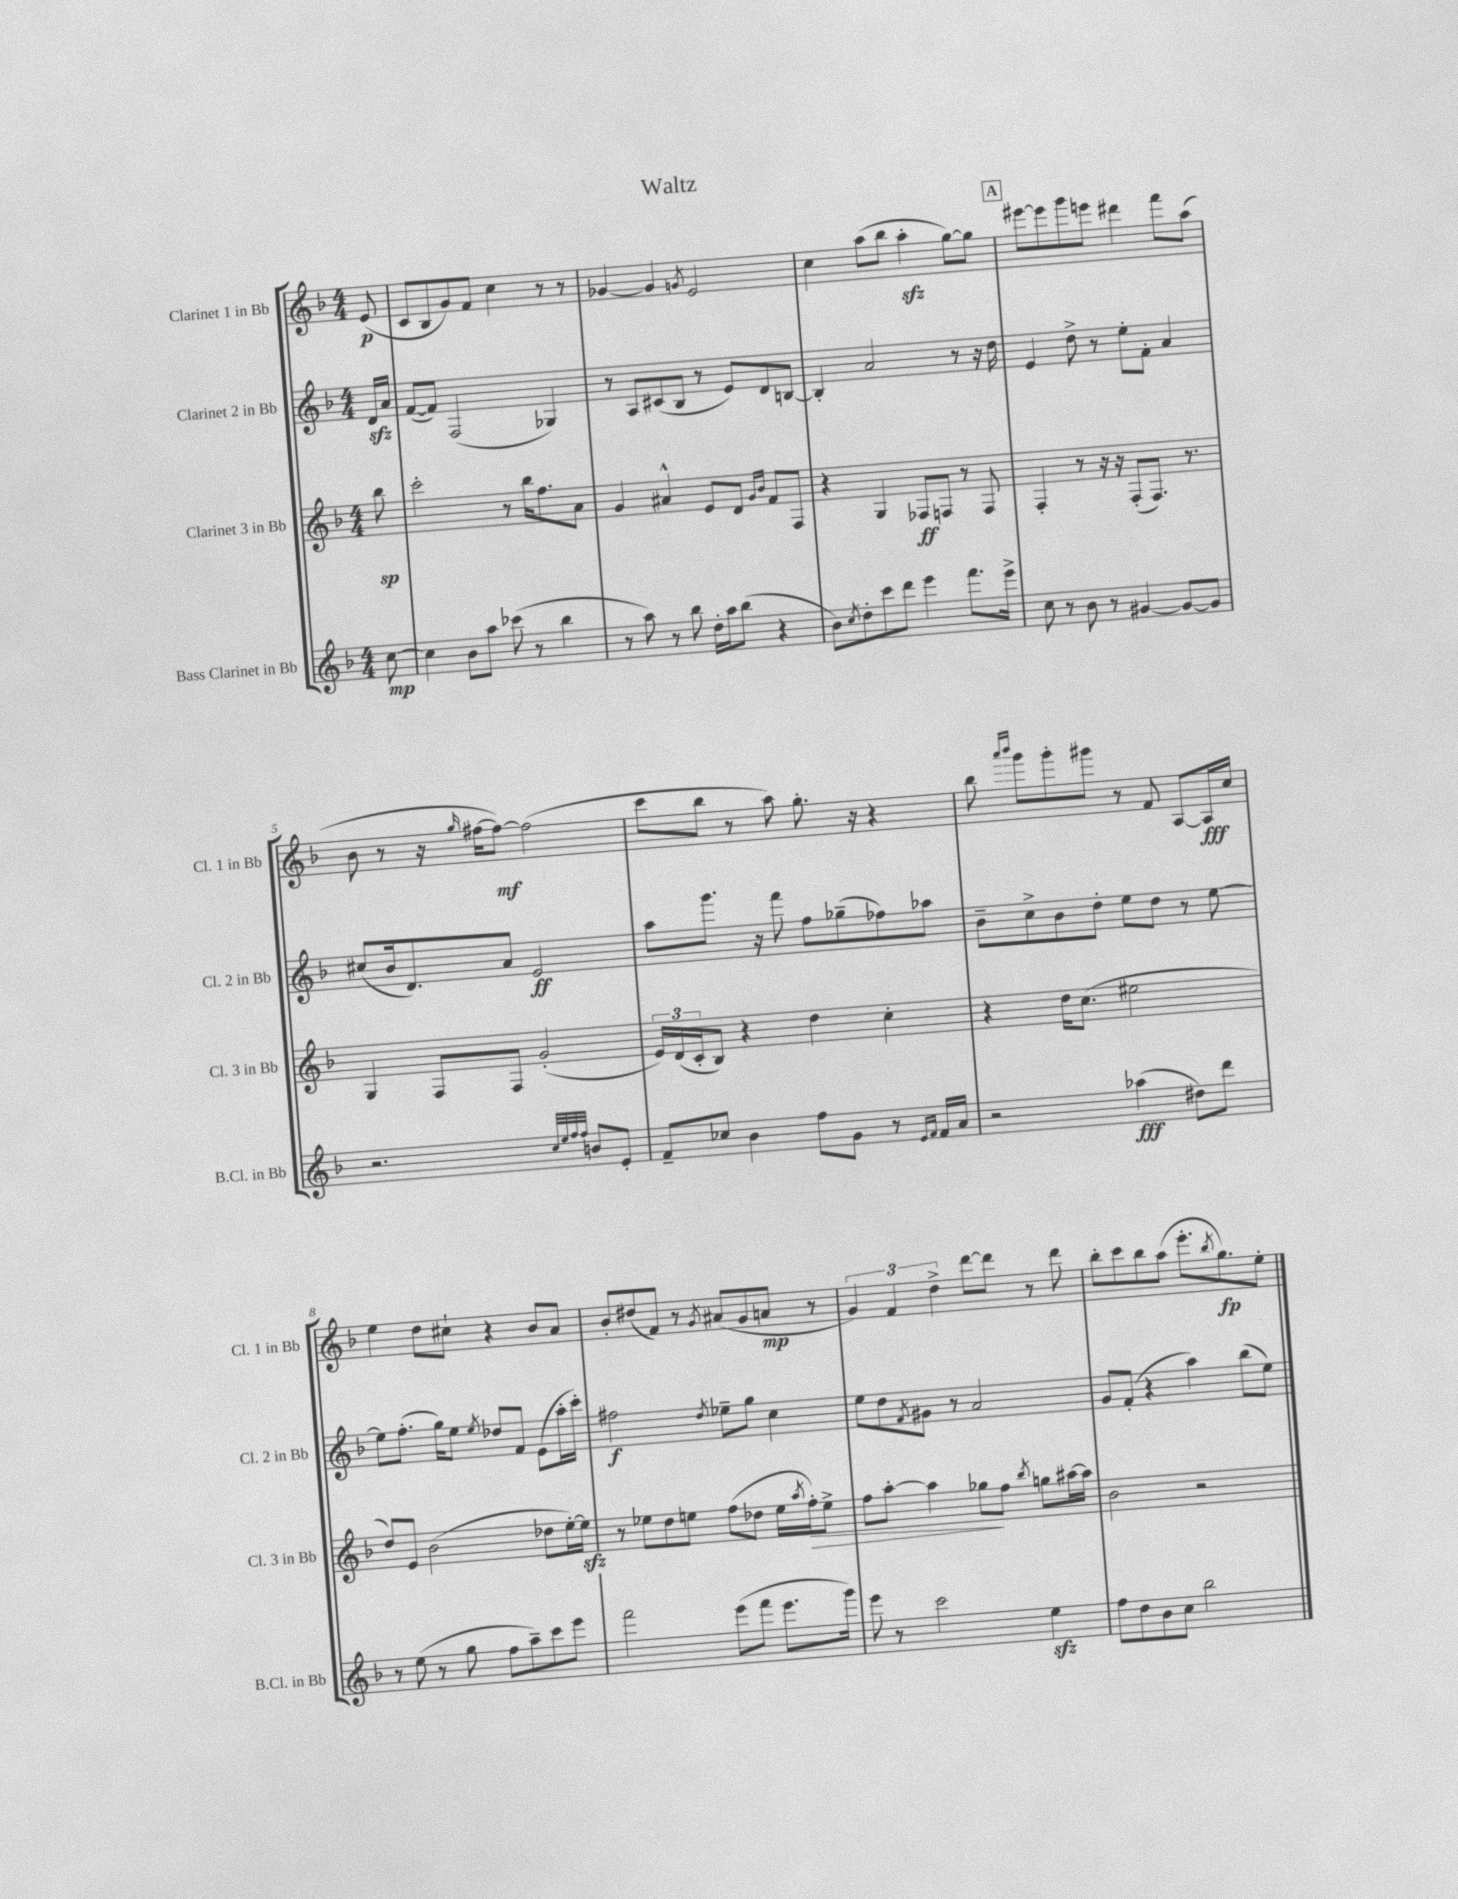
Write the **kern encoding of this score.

**kern	**dynam	**kern	**dynam	**kern	**dynam	**kern	**dynam
*part4	*part4	*part3	*part3	*part2	*part2	*part1	*part1
*staff4	*staff4	*staff3	*staff3	*staff2	*staff2	*staff1	*staff1
*I"Bass Clarinet in Bb	*	*I"Clarinet 3 in Bb	*	*I"Clarinet 2 in Bb	*	*I"Clarinet 1 in Bb	*
*I'B.Cl. in Bb	*	*I'Cl. 3 in Bb	*	*I'Cl. 2 in Bb	*	*I'Cl. 1 in Bb	*
*clefG2	*	*clefG2	*	*clefG2	*	*clefG2	*
*k[b-]	*	*k[b-]	*	*k[b-]	*	*k[b-]	*
*M4/4	*	*M4/4	*	*M4/4	*	*M4/4	*
=	=	=	=	=	=	=	=
[8cc\	mp	8bb-\	sp	16dzz/LL	.	(8e/	p
.	.	.	.	16a/JJ	.	.	.
=1	=1	=1	=1	=1	=1	=1	=1
4cc\]	.	2ccc'\	.	([8f/L	.	8c/L	.
.	.	.	.	8f/J])	.	8B-/	.
8b-\L	.	.	.	(2F/	.	8g/)	.
8aa\J	.	.	.	.	.	8f/J	.
(8ccc-X\	.	8r	.	.	.	4cc\	.
8r	.	16bb-\KL	.	.	.	.	.
.	.	8.ff\	.	.	.	.	.
4bb-\	.	.	.	4G-X/)	.	8r	.
.	.	8a\J	.	.	.	8r	.
=2	=2	=2	=2	=2	=2	=2	=2
8r	.	4g/	.	8r	.	[4g-X/	.
8aa\)	.	.	.	8A/L	.	.	.
8r	.	4a#X^^/	.	(8c#X/	.	4g-/]	.
8bb-\	.	.	.	8B-/J	.	.	.
.	.	.	.	.	.	8qgn/	.
16dd'\LL	.	8e/L	.	8r	.	2e/	.
16aa\J	.	.	.	.	.	.	.
(8bb-\J	.	8d/J	.	8e/L)	.	.	.
.	.	16qqg/LL	.	.	.	.	.
.	.	16qqb-/JJ	.	.	.	.	.
4r	.	8f/L	.	8d/	.	.	.
.	.	8F/J	.	[8Bn/J	.	.	.
=3	=3	=3	=3	=3	=3	=3	=3
8b-\L)	.	4r	.	4B'/]	.	4cc\	.
8qcc/	.	.	.	.	.	.	.
8dd'\	.	.	.	.	.	.	.
8ccc\	.	4G/	.	2a/	.	(8aa\L	.
8ddd\J	.	.	.	.	.	8bb-\J	.
4eee\	.	8F-X/L	ff	.	.	4aazz'\	.
.	.	8Fn/J	.	.	.	.	.
8.fff\L	.	8r	.	8r	.	[8gg\L)	.
.	.	8F/	.	16r	.	8gg\J]	.
16eee^\Jk	.	.	.	16dd\	.	.	.
!!LO:REH:place=s1:t=A
=4	=4	=4	=4	=4	=4	=4	=4
8cc\	.	4F'/	.	4e/	.	[8eee#X\L	.
8r	.	.	.	.	.	8eee#\]	.
8b-\	.	8r	.	8dd^\	.	8ggg\	.
8r	.	16r	.	8r	.	8eeen\J	.
.	.	16r	.	.	.	.	.
[4g#X/	.	(8F'/L	.	8ee'\L	.	4ddd#X\	.
.	.	8.F/J)	.	8f'\J	.	.	.
8g#/L_	.	.	.	4a/	.	8fff\L	.
.	.	8.r	.	.	.	.	.
8g#/J]	.	.	.	.	.	(8aa\J	.
!!LO:LB:g=z
=5	=5	=5	=5	=5	=5	=5	=5
2.r	.	4G/	.	(8cc#X/L	.	8b-\	.
.	.	.	.	16b-/k	.	8r	.
.	.	.	.	8.d/)	.	.	.
.	.	8F/L	.	.	.	16r	.
.	.	.	.	.	.	16qqgg/	.
.	.	.	.	.	.	[16ff#X\KL	.
.	.	8F/J	.	8a/J	.	8ff#\J_)	mf
.	.	(2g'/	.	2e/	ff	(2ff#\]	.
32qqcc/LLL	.	.	.	.	.	.	.
32qqee/	.	.	.	.	.	.	.
32qqff/	.	.	.	.	.	.	.
32qqff/JJJ	.	.	.	.	.	.	.
8bn/L	.	.	.	.	.	.	.
8e'/J	.	.	.	.	.	.	.
=6	=6	=6	=6	=6	=6	=6	=6
8f~/L	.	24e/LL)	.	8aa\L	.	8ccc\L	.
.	.	(24d/	.	.	.	.	.
.	.	24c'/J	.	.	.	.	.
8cc-X/J	.	8B-/J)	.	8.ggg\J	.	8bb-\J	.
4b-\	.	4r	.	.	.	8r	.
.	.	.	.	16r	.	.	.
.	.	.	.	8fff\	.	8aa\)	.
8ff\L	.	4dd\	.	8ff\L	.	8.gg'\	.
8g\J	.	.	.	(8gg-X~\	.	.	.
.	.	.	.	.	.	16r	.
8r	.	4cc'\	.	8ff-X\)	.	4r	.
16qqe/LL	.	.	.	.	.	.	.
16qqf/JJ	.	.	.	.	.	.	.
16f/LL	.	.	.	8aa-X\J	.	.	.
16a/JJ	.	.	.	.	.	.	.
=7	=7	=7	=7	=7	=7	=7	=7
2r	.	4r	.	8b-~\L	.	8bb-\	.
.	.	.	.	.	.	16qqaaa/LL	.
.	.	.	.	.	.	16qqbbb-/JJ	.
.	.	.	.	8cc^\	.	8ggg\L	.
.	.	16dd\KL	.	8b-\	.	8ggg'\	.
.	.	(8.cc\J	.	.	.	.	.
.	.	.	.	8dd'\J	.	8ggg#X\J	.
(4aa-X\	fff	2ee#X\	.	8ee\L	.	8r	.
.	.	.	.	8dd\J	.	8f/	.
8dd#X\L)	.	.	.	8r	.	[8A/L	.
8ddd\J	.	.	.	[8ee\	.	16A/L]	fff
.	.	.	.	.	.	16cc/JJ	.
!!LO:LB:g=z
=8	=8	=8	=8	=8	=8	=8	=8
8r	.	8dd/L)	.	8ee\L]	.	4ee\	.
(8ee\	.	8e/J	.	(8.ff'\J	.	.	.
8r	.	(2b-\	.	.	.	8dd\L	.
.	.	.	.	16gg\KL)	.	.	.
8gg\	.	.	.	8ee\J	.	8cc#X`\J	.
.	.	.	.	8qee/	.	.	.
8ff\L	.	.	.	8dd-X/L	.	4r	.
8aa~\)	.	.	.	8f/J	.	.	.
8ccc\	.	8dd-X\L	.	(8e\L	.	8b-/L	.
8eee\J	.	[16ee'\L)	.	16aa'\L	.	8a/J	.
.	.	16eezz\JJ]	.	16ccc'\JJ)	.	.	.
=9	=9	=9	=9	=9	=9	=9	=9
2fff\	.	8r	.	2ff#X\	f	8b-'/L	.
.	.	8ee-X\L	.	.	.	(8dd#X/	.
.	.	8dd\	.	.	.	8f/J)	.
.	.	8een\J	.	.	.	8r	.
.	.	.	.	8qdd/	.	8qg/	.
(8eee\L	.	(8ff\L	.	8ee-X~\L	.	(8a#X/L	.
8fff\J	.	8dd-X\J	.	8gg\J	.	8g/	.
8.eee\L	.	16ee\LL	.	4cc\	.	8an/J	mp
.	.	8qaa/	.	.	.	.	.
!	!	!	!LO:HP:b	!	!	!	!
.	.	16ff'\J)	>	.	.	.	.
.	.	8ee^\J	.	.	.	8r	.
16ggg\Jk)	.	.	.	.	.	.	.
=10	=10	=10	=10	=10	=10	=10	=10
8eee\	.	8ff\L	.	8ee\L	.	6g/)	.
8r	.	[8aa'\J	.	8dd\	.	.	.
.	.	.	.	.	.	6f/	.
.	.	.	.	8qf/	.	.	.
2ccc\	.	4aa\]	.	8g#X\J	.	.	.
.	.	.	.	.	.	6dd^\	.
.	.	.	.	8r	.	.	.
.	.	8gg-X\L	.	2a/	.	[8ddd\L	.
.	.	8ff\J	]	.	.	8ddd\J]	.
.	.	8qbb-/	.	.	.	.	.
4eezz\	.	8ggn\L	.	.	.	8r	.
.	.	[16aa#X\L	.	.	.	8ddd\	.
.	.	16aa#\JJ]	.	.	.	.	.
=11	=11	=11	=11	=11	=11	=11	=11
8ff\L	.	2b-\	.	8g/L	.	8bb-'\L	.
8dd\	.	.	.	(8f'/J	.	8ccc\	.
8b-\	.	.	.	4r	.	8bb-\	.
8cc\J	.	.	.	.	.	(8aa\J	.
2bb-\	.	2r	.	4aa\)	.	8.eee'\L	.
.	.	.	.	.	.	8qbb-/	.
.	.	.	.	.	.	8.gg\)	fp
.	.	.	.	(8bb-\L	.	.	.
.	.	.	.	8ee\J)	.	8ee'\J	.
==	==	==	==	==	==	==	==
*-	*-	*-	*-	*-	*-	*-	*-
